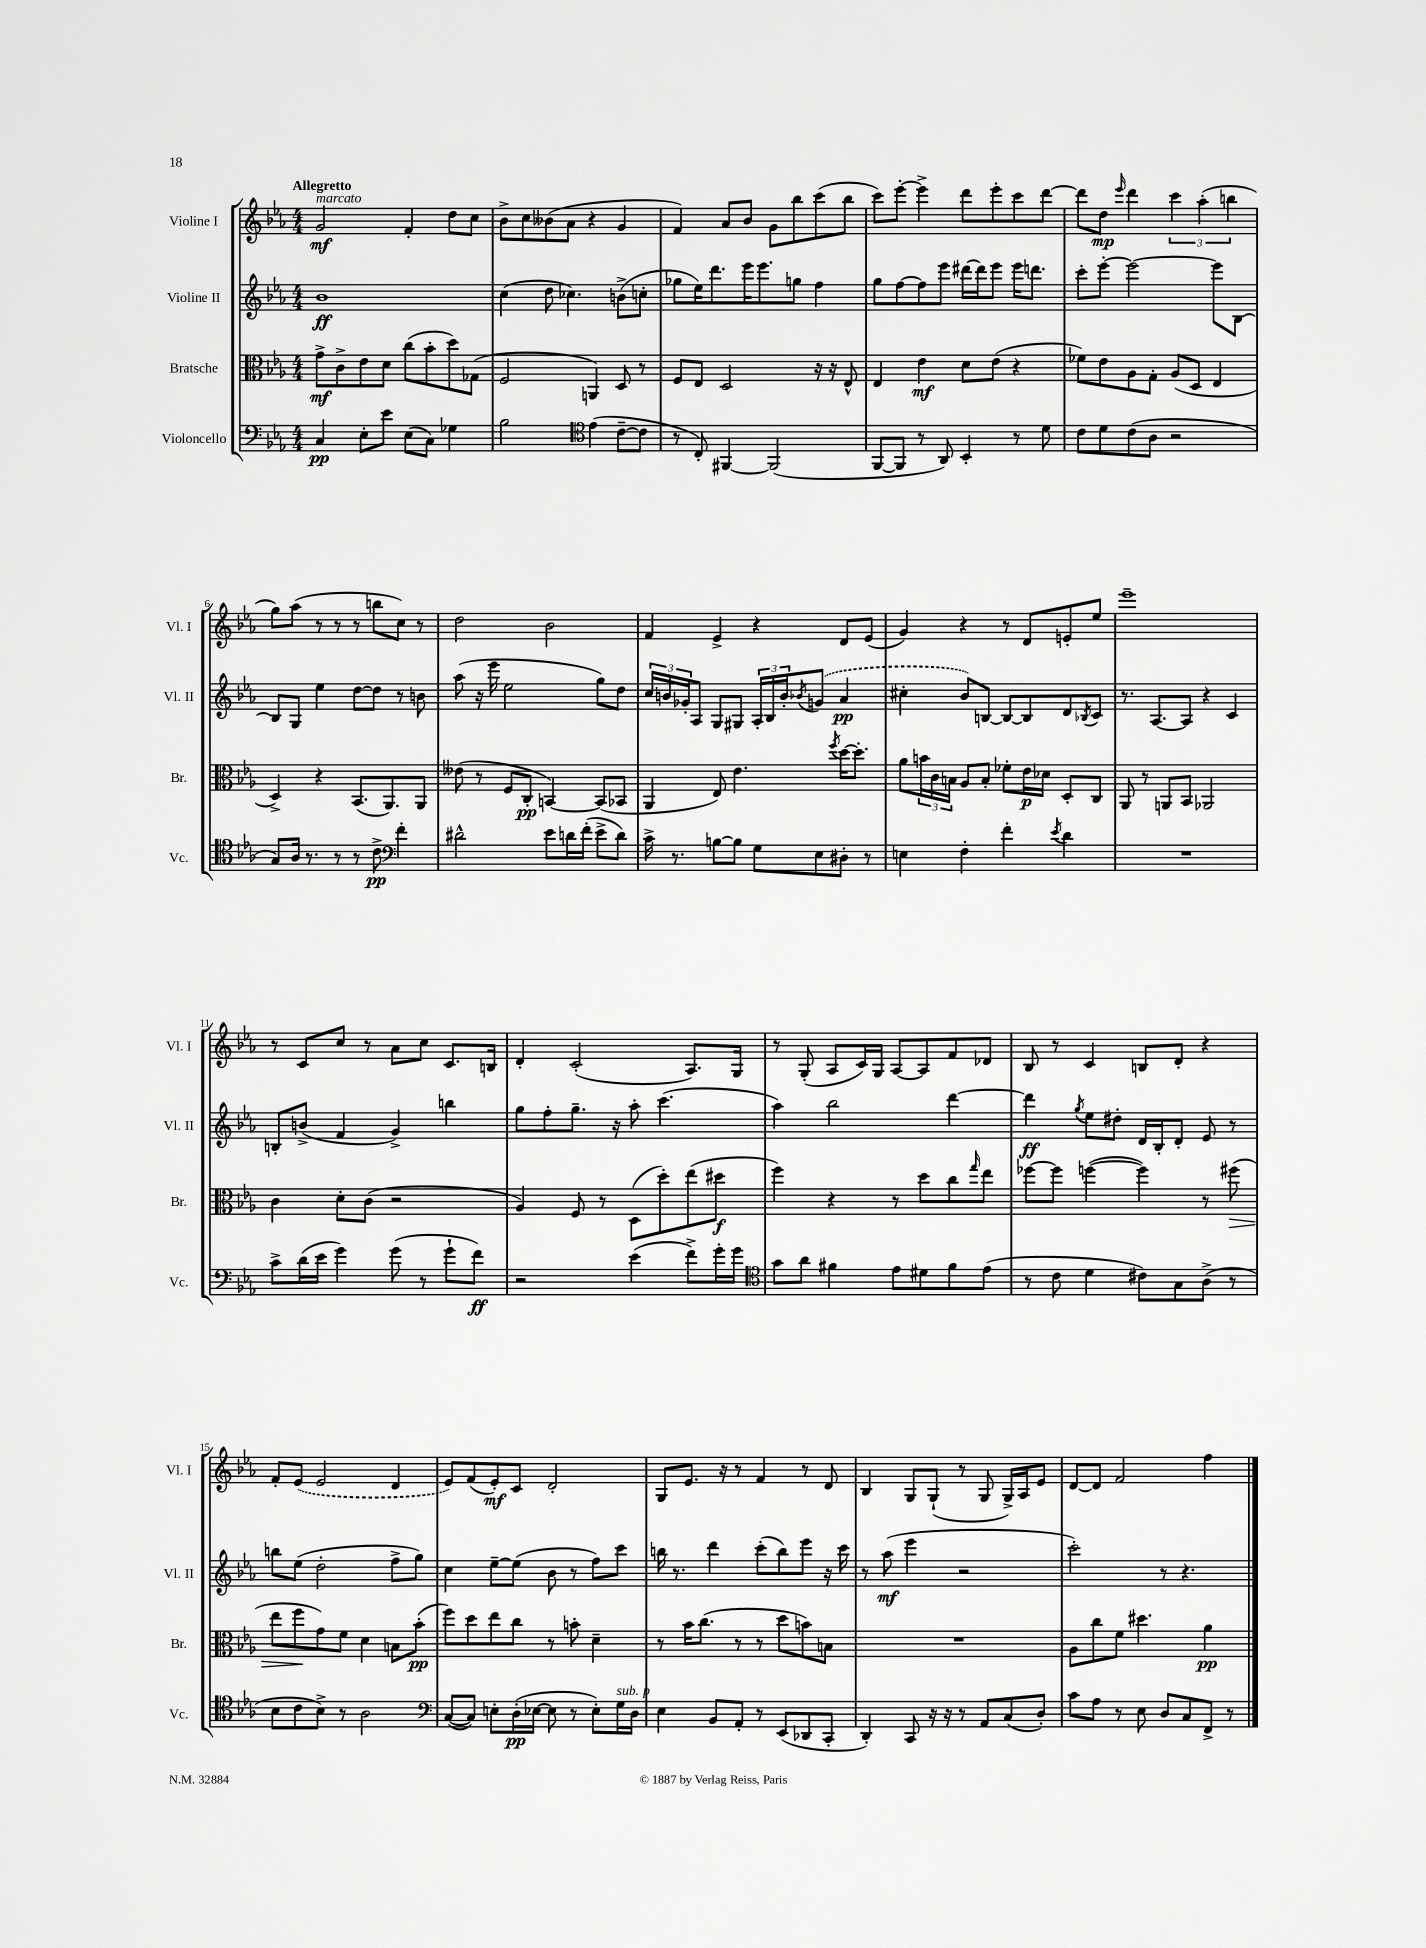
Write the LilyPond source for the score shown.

<<
\new StaffGroup <<
\new Staff = "s0" \with { instrumentName = "Violine I" shortInstrumentName = "Vl. I" } {
    \clef treble \key ees \major \numericTimeSignature \time 4/4 \tempo "Allegretto"
    g'2\mf^\markup { \italic "marcato" } f'4-. d''8 c''8 |
    bes'8-> c''8 beses'8( aes'8 r4 g'4 |
    f'4) aes'8 bes'8 g'8 bes''8 c'''8( bes''8 |
    c'''8) ees'''8~-. ees'''4-> d'''8 ees'''8-. c'''8 d'''8~ |
    d'''8 d''8\mp \grace { ees'''16 } d'''4 \tuplet 3/2 { c'''4 aes''4-.( b''4 } |
    g''8) aes''8( r8 r8 r8 b''8 c''8) r8 |
    d''2 bes'2 |
    f'4 ees'4-> r4 d'8 ees'8( |
    g'4) r4 r8 d'8 e'8-. ees''8 |
    ees'''1-- |
    r8 c'8 c''8 r8 aes'8 c''8 c'8. b16 |
    d'4-. c'2-.( aes8.) g16 |
    r8 g8-.( aes8 c'16) g16 aes8~ aes8 f'8 des'8 |
    bes8 r8 c'4 b8 d'8-. r4 |
    f'8-. \once \slurDashed ees'8( ees'2 d'4 |
    ees'8) f'8( ees'8-.\mf) c'8 d'2-. |
    g8 ees'8. r16 r8 f'4 r8 d'8 |
    bes4 g8 g8-!( r8 g8 g16->) aes16 ees'8 |
    d'8~ d'8 f'2 f''4 \bar "|." |
}
\new Staff = "s1" \with { instrumentName = "Violine II" shortInstrumentName = "Vl. II" } {
    \clef treble \key ees \major \numericTimeSignature \time 4/4
    bes'1\ff |
    c''4( d''8 ces''4.) b'8->( c''8-. |
    ges''8 ees''16) d'''8. ees'''16 ees'''8. g''8 f''4 |
    g''8 f''8~ f''8 ees'''8 dis'''16~ dis'''16 ees'''8 ees'''16 d'''8. |
    c'''8-. ees'''8~-. ees'''2~ ees'''8 bes8~ |
    bes8 g8 ees''4 d''8~ d''8 r8 b'8 |
    aes''8( r16 ees'''16 ees''2 g''8) d''8 |
    \tuplet 3/2 { c''16 b'16 ges'16-. } aes8 g8 gis8 \tuplet 3/2 { aes16-. bes16 b'16-. } \acciaccatura { bes'8 } \once \slurDashed g'8( aes'4\pp |
    cis''4-. bes'8) b8~ b8~ b8 d'8 \acciaccatura { bes8 } c'8 |
    r8. aes8.~ aes8 r4 c'4 |
    b8-. b'8->( f'4 g'4->) b''4 |
    g''8 f''8-. g''8.-- r16 aes''8-. c'''4.( |
    aes''4) bes''2 d'''4~ |
    d'''4\ff \acciaccatura { g''8 } ees''8 dis''8-. d'16 bes16-. d'8-. ees'8 r8 |
    b''8 ees''8( d''2-. f''8-> g''8) |
    c''4 ees''8~-- ees''8( bes'8 r8 f''8) c'''8 |
    b''16 r8. d'''4 c'''8-.( b''8) ees'''8 r16 c'''16 |
    r8 aes''8\mf( ees'''4 r2 |
    c'''2-.) r8 r4. \bar "|." |
}
\new Staff = "s2" \with { instrumentName = "Bratsche" shortInstrumentName = "Br." } {
    \clef alto \key ees \major \numericTimeSignature \time 4/4
    g'8->\mf c'8-> ees'8 d'8 c''8( bes'8-. d''8) ges8( |
    f2 a,4) d8 r8 |
    f8 ees8 d2 r16 r16 ees8-^ |
    ees4 ees'4\mf d'8 ees'8( r4 |
    fes'8) ees'8 aes8 g8-. aes8( d8 ees4 |
    d4->) r4 bes,8.( aes,8.) aes,8 |
    eeses'8( r8 f8 c8-.\pp b,4~) b,8( bes,8 |
    aes,4 ees8) ees'4. \acciaccatura { f''8 } d''16~ d''8.-. |
    aes'8 \tuplet 3/2 { b'16 c'16 b16 } aes8 b8-. fes'8-. ees'16\p des'16 d8-. c8 |
    aes,8 r8 a,8 bes,8 aes,2 |
    c'4 d'8-. c'8( r2 |
    aes4) f8 r8 d8( d''8-.) ees''8( dis''8\f |
    f''4) r4 r8 d''8 c''8 \grace { g''16 } ees''8 |
    fes''8~ fes''8 f''4~( f''4) r8 fis''8\>( |
    ees''8 f''8\! g'8) f'8 d'4 b8 bes'8-.\pp( |
    f''8) d''8 ees''8 c''8 r8 b'8-. d'4-- |
    r8 bes'16 c''8.( r8 r8 d''8 b'8) b8 |
    R1 |
    aes8 c''8 f'8 dis''4. aes'4\pp \bar "|." |
}
\new Staff = "s3" \with { instrumentName = "Violoncello" shortInstrumentName = "Vc." } {
    \clef bass \key ees \major \numericTimeSignature \time 4/4
    c4\pp ees8-. ees'8 ees8( c8) ges4 |
    bes2 \clef tenor ees'4( c'8~-- c'8 |
    r8 c8-.) fis,4~ fis,2( |
    f,8~ f,8 r8 aes,8) bes,4-. r8 d'8 |
    c'8 d'8 c'8( aes8 r2 |
    g8) aes16 r8. r8 r8 c'8->\pp \clef bass f'4-. |
    dis'2-^ ees'8 d'16 f'16-.( ees'8-> d'8) |
    c'16-> r8. b8~ b8 g8 ees8 dis8-. r8 |
    e4 f4-. f'4-. \acciaccatura { ees'8 } d'4 |
    R1 |
    c'8-> d'16( ees'16 g'4) g'8( r8 g'8-! f'8\ff) |
    r2 ees'4( f'8->) g'16-. g'16 |
    \clef tenor g'8 aes'8 fis'4 ees'8 dis'8 fis'8 ees'8( |
    r8 c'8 d'4 cis'8) g8 aes8->( r8 |
    bes8 c'8 bes8->) r8 aes2 |
    \clef bass c8~( c8) e8-. d16-.\pp( ees16~ ees8 r8 ees8-.) g16^\markup { \italic "sub. p" } d16 |
    ees4 bes,8 aes,8-. r8 ees,8( des,8 c,8-. |
    d,4-.) c,8 r16 r16 r8 aes,8 c8( d8-.) |
    c'8 aes8 r8 ees8 d8 c8 f,8-> r8 \bar "|." |
}
>>
>>
